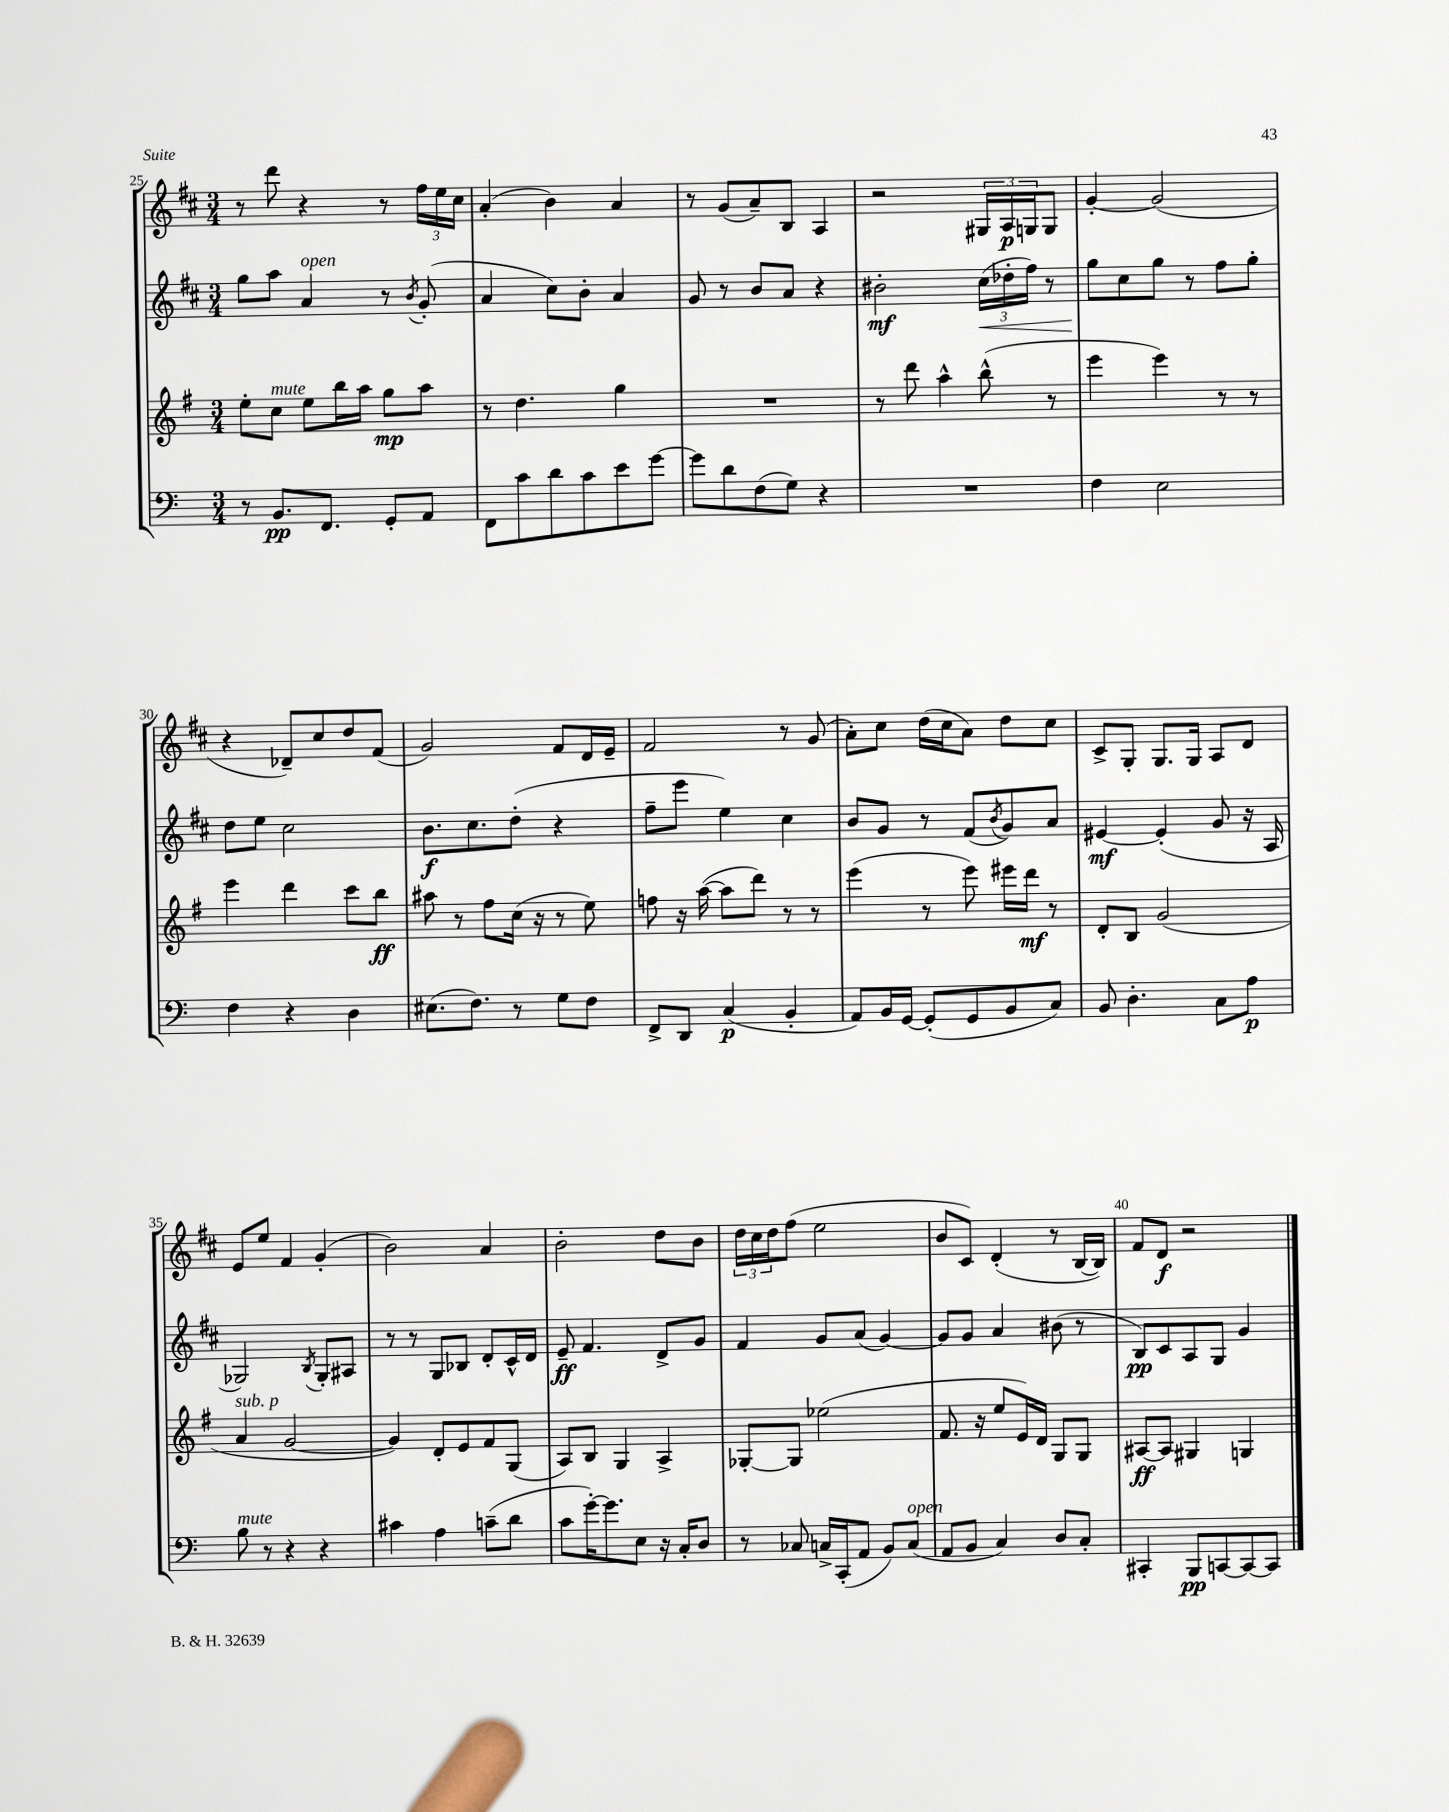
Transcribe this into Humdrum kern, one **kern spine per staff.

**kern	**dynam	**kern	**dynam	**kern	**dynam	**kern	**dynam
*part4	*part4	*part3	*part3	*part2	*part2	*part1	*part1
*staff4	*staff4	*staff3	*staff3	*staff2	*staff2	*staff1	*staff1
*clefF4	*	*clefG2	*	*clefG2	*	*clefG2	*
*k[]	*	*k[f#]	*	*k[f#c#]	*	*k[f#c#]	*
*M3/4	*	*M3/4	*	*M3/4	*	*M3/4	*
=25	=25	=25	=25	=25	=25	=25	=25
8r	.	8ee'\L	.	8gg\L	.	8r	.
!	!	!LO:TX:a:i:t=mute	!	!	!	!	!
8.BB/L	pp	8cc\J	.	8aa\J	.	8ddd\	.
!	!	!	!	!LO:TX:a:i:t=open	!	!	!
.	.	8ee\L	.	4a/	.	4r	.
8.FF/J	.	.	.	.	.	.	.
.	.	16bb\L	.	.	.	.	.
.	.	16aa\JJ	.	.	.	.	.
8GG'/L	.	8gg\L	mp	8r	.	8r	.
.	.	.	.	8qb/	.	.	.
8AA/J	.	8aa\J	.	(8g'/	.	24ff#\LL	.
.	.	.	.	.	.	24ee\	.
.	.	.	.	.	.	24cc#\JJ	.
=26	=26	=26	=26	=26	=26	=26	=26
8FF\L	.	8r	.	4a/	.	(4a'/	.
8c\	.	4.dd\	.	.	.	.	.
8d\	.	.	.	8cc#\L)	.	4b\)	.
8c\	.	.	.	8b'\J	.	.	.
8e\	.	4gg\	.	4a/	.	4a/	.
[8g\J	.	.	.	.	.	.	.
=27	=27	=27	=27	=27	=27	=27	=27
8g\L]	.	2.r	.	8g/	.	8r	.
8d\	.	.	.	8r	.	(8g/L	.
(8F\	.	.	.	8b/L	.	8a~/)	.
8G\J)	.	.	.	8a/J	.	8B/J	.
4r	.	.	.	4r	.	4A/	.
=28	=28	=28	=28	=28	=28	=28	=28
2.r	.	8r	.	2b#X'\	mf	2r	.
.	.	8ddd\	.	.	.	.	.
.	.	4aa^^\	.	.	.	.	.
!	!	!	!	!	!LO:HP:b	!	!
.	.	(8bb^^\	.	(24cc#\LL	<	24G#X/LL	.
.	.	.	.	24dd-X'\	.	24A/	p
.	.	.	.	24ff#\JJ)	.	24Gn/J	.
.	.	8r	.	8r	.	8G/J	.
=29	=29	=29	=29	=29	=29	=29	=29
4F\	.	4eee\	.	8gg\L	.	[4g'/	.
.	.	.	.	8cc#\	[	.	.
2E\	.	4eee\)	.	8gg\J	.	(2g/]	.
.	.	.	.	8r	.	.	.
.	.	8r	.	8ff#\L	.	.	.
.	.	8r	.	8gg'\J	.	.	.
!!LO:LB:g=z
=30	=30	=30	=30	=30	=30	=30	=30
4F\	.	4eee\	.	8dd\L	.	4r	.
.	.	.	.	8ee\J	.	.	.
4r	.	4ddd\	.	2cc#\	.	8d-X~/L)	.
.	.	.	.	.	.	8cc#/	.
4D\	.	8ccc\L	.	.	.	8dd/	.
.	.	8bb\J	ff	.	.	(8f#/J	.
=31	=31	=31	=31	=31	=31	=31	=31
(8.E#X\L	.	8aa#X\	.	8.b\L	f	2g/)	.
.	.	8r	.	.	.	.	.
8.F\J)	.	.	.	8.cc#\	.	.	.
.	.	8ff#\L	.	.	.	.	.
8r	.	(16cc\Jk	.	(8dd'\J	.	.	.
.	.	16r	.	.	.	.	.
8G\L	.	8r	.	4r	.	8f#/L	.
8F\J	.	8ee\)	.	.	.	16d/L	.
.	.	.	.	.	.	16e~/JJ	.
=32	=32	=32	=32	=32	=32	=32	=32
8FF^/L	.	8ffn\	.	8ff#~\L	.	2f#/	.
8DD/J	.	16r	.	8eee\J	.	.	.
.	.	([16aa\	.	.	.	.	.
(4C/	p	8aa\L]	.	4ee\)	.	.	.
.	.	8ddd\J)	.	.	.	.	.
4BB'/	.	8r	.	4cc#\	.	8r	.
.	.	8r	.	.	.	(8g/	.
=33	=33	=33	=33	=33	=33	=33	=33
8AA/L)	.	(4eee\	.	8b/L	.	8a'\L)	.
16BB/L	.	.	.	8g/J	.	8cc#\J	.
[16GG/JJ	.	.	.	.	.	.	.
(8GG'/L]	.	8r	.	8r	.	(16dd\LL	.
.	.	.	.	.	.	16cc#\J	.
8GG/	.	8eee\)	.	(8f#/L	.	8a\J)	.
.	.	.	.	8qb/	.	.	.
8BB/	.	16eee#X\LL	.	8g/)	.	8dd\L	.
.	.	16ddd\JJ	mf	.	.	.	.
8C/J)	.	8r	.	8a/J	.	8cc#\J	.
=34	=34	=34	=34	=34	=34	=34	=34
8BB/	.	8d'/L	.	[4e#X/	mf	8c#^/L	.
4.D'\	.	8B/J	.	.	.	8G'/J	.
.	.	(2g/	.	(4e#'/]	.	8.G/L	.
.	.	.	.	.	.	16G/Jk	.
8C\L	.	.	.	8g/	.	8A/L	.
8A\J	p	.	.	16r	.	8d/J	.
.	.	.	.	16A/	.	.	.
!!LO:LB:g=z
=35	=35	=35	=35	=35	=35	=35	=35
!	!	!LO:TX:a:i:t=sub. p	!	!	!	!	!
!LO:TX:a:i:t=mute	!	!	!	!	!	!	!
8B\	.	4a/	.	2G-X/)	.	8e/L	.
8r	.	.	.	.	.	8ee/J	.
4r	.	[2g/	.	.	.	4f#/	.
.	.	.	.	8qB/	.	.	.
4r	.	.	.	8G-'/L	.	(4g'/	.
.	.	.	.	8A#X/J	.	.	.
=36	=36	=36	=36	=36	=36	=36	=36
4c#X\	.	4g/])	.	8r	.	2b\)	.
.	.	.	.	8r	.	.	.
4A\	.	8d'/L	.	8G/L	.	.	.
.	.	8e/	.	8B-X/J	.	.	.
(8cn~\L	.	8f#/	.	8d'/L	.	4a/	.
8d\J	.	(8G/J	.	16c#^^/L	.	.	.
.	.	.	.	16d/JJ	.	.	.
=37	=37	=37	=37	=37	=37	=37	=37
8c\L	.	8A/L)	.	8e~/	ff	2b'\	.
[16g'\K)	.	8B/J	.	4.f#/	.	.	.
8.g\]	.	.	.	.	.	.	.
.	.	4G/	.	.	.	.	.
8E\J	.	.	.	.	.	.	.
16r	.	4A^/	.	8d^/L	.	8dd\L	.
16C'/KL	.	.	.	.	.	.	.
8D/J	.	.	.	8g/J	.	8b\J	.
=38	=38	=38	=38	=38	=38	=38	=38
8r	.	[8G-X'/L	.	4f#/	.	24dd\LL	.
.	.	.	.	.	.	24cc#\	.
.	.	.	.	.	.	24dd\J	.
8C-X/	.	8G-/J]	.	.	.	(8ff#\J	.
16Cn^/LL	.	(2ee-X\	.	8g/L	.	2ee\	.
(16CC'/J	.	.	.	.	.	.	.
8AA/J	.	.	.	(8a/J	.	.	.
8BB/L)	.	.	.	[4g/)	.	.	.
!LO:TX:a:i:t=open	!	!	!	!	!	!	!
(8C/J	.	.	.	.	.	.	.
=39	=39	=39	=39	=39	=39	=39	=39
8AA/L	.	8.f#/	.	8g/L]	.	8b/L	.
8BB/J	.	.	.	8g/J	.	8c#/J)	.
.	.	16r	.	.	.	.	.
4C/)	.	8ee/L	.	4a/	.	(4d'/	.
.	.	16e/L)	.	.	.	.	.
.	.	16d/JJ	.	.	.	.	.
8D/L	.	8G/L	.	(8b#X\	.	8r	.
8C'/J	.	8G/J	.	8r	.	[16B/LL	.
.	.	.	.	.	.	16B/JJ])	.
=40	=40	=40	=40	=40	=40	=40	=40
4CC#X'/	.	[8A#X/L	ff	8B/L)	pp	8f#/L	.
.	.	8A#/J]	.	8c#/	.	8d/J	f
8BBB/L	pp	4G#X/	.	8A/	.	2r	.
[8CCn/	.	.	.	8G/J	.	.	.
8CC/_	.	4Gn/	.	4g/	.	.	.
8CC/J]	.	.	.	.	.	.	.
==	==	==	==	==	==	==	==
*-	*-	*-	*-	*-	*-	*-	*-
